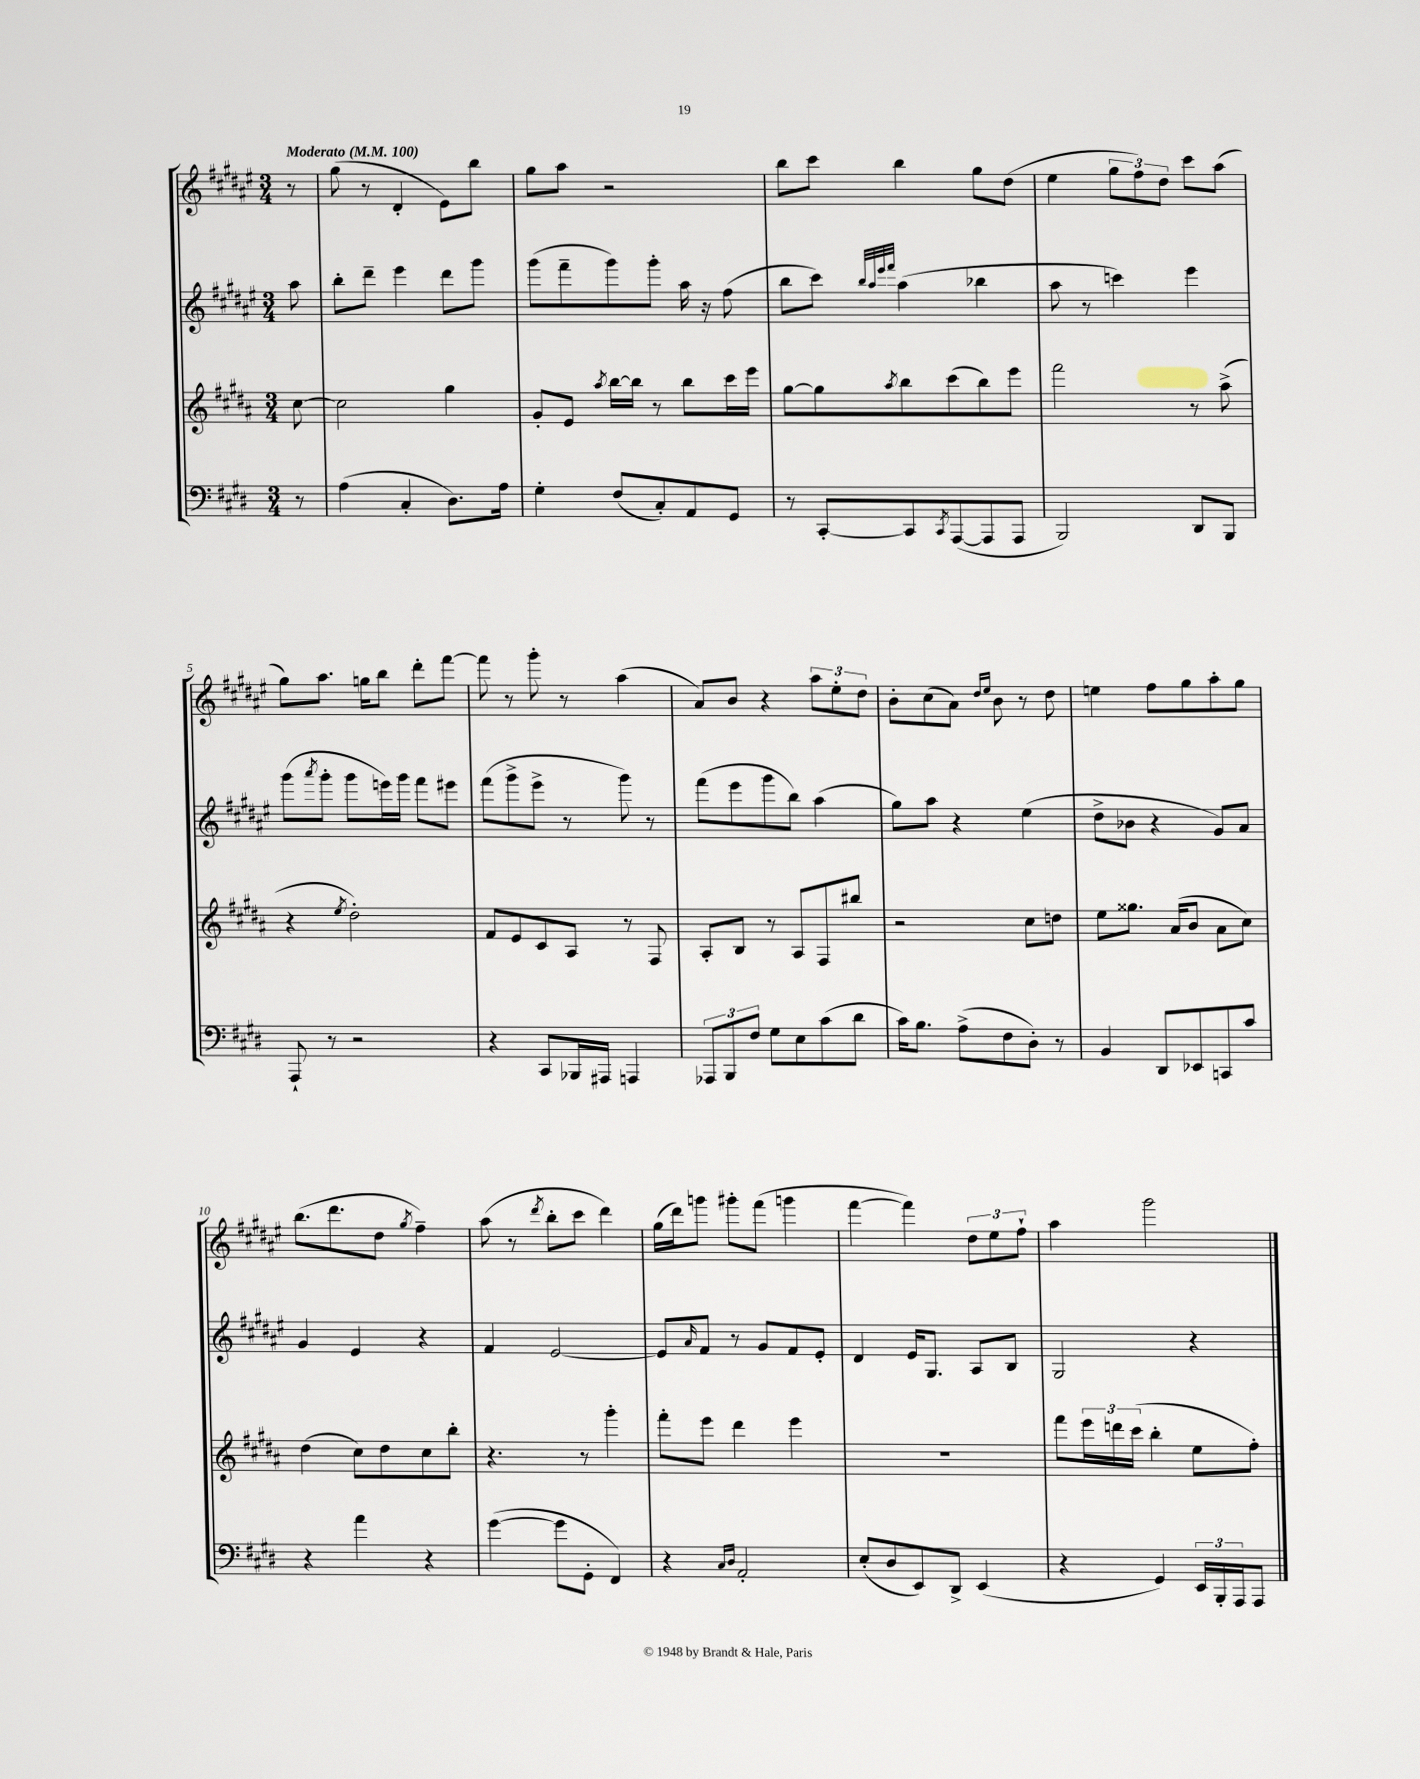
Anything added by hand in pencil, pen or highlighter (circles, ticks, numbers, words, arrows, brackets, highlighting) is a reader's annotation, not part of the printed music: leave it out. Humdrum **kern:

**kern	**kern	**kern	**kern
*staff4	*staff3	*staff2	*staff1
*clefF4	*clefG2	*clefG2	*clefG2
*k[f#c#g#d#]	*k[f#c#g#d#a#]	*k[f#c#g#d#a#e#]	*k[f#c#g#d#a#e#]
*M3/4	*M3/4	*M3/4	*M3/4
*MM100	*MM100	*MM100	*MM100
8r	[8cc#	8aa#	8r
=	=	=	=
(4A	2cc#]	8bb'	(8gg#
.	.	8ddd#~	8r
4C#'	.	4eee#	4d#'
8.D#)	4gg#	8ddd#	8e#)
.	.	8ggg#	8bb
16A	.	.	.
=	=	=	=
4G#'	8g#'	(8ggg#	8gg#
.	8e	8fff#~	8aa#
.	8qaa#	.	.
(8F#	[16bb	8ggg#)	2r
.	16bb]	.	.
8C#')	8r	8ggg#'	.
8AA	8bb	16aa#	.
.	.	16r	.
8GG#	16ccc#	(8ff#	.
.	16eee	.	.
=	=	=	=
8r	[8gg#	8bb	8bb
[8CC#'	8gg#]	8ccc#)	8ccc#
.	.	32qqbb	.
.	.	32qqaa#	.
.	.	32qqeee#	.
.	8qaa#	32qqfff#	.
8CC#]	8bb	(4aa#	4bb
8qCC#	.	.	.
([8AAA	(8ccc#	.	.
8AAA]	8bb)	4bb-	8gg#
8AAA	8eee	.	(8dd#
=	=	=	=
2BBB)	2fff#	8aa#	4ee#
.	.	8r	.
.	.	4ccc)	12gg#
.	.	.	12ff#)
.	.	.	12dd#
8DD#	8r	4eee#	8ccc#
8BBB	(8aa#^	.	(8aa#
=	=	=	=
8AAA`	4r	(8ggg#	8gg#)
.	.	8qaaa#	.
8r	.	8ggg#'	8.aa#
.	8qee	.	.
2r	2dd#')	8ggg#	.
.	.	.	16gg
.	.	16eee)	8bb
.	.	16ggg#	.
.	.	8fff#	8ddd#'
.	.	8eee#	[8fff#
=	=	=	=
4r	8f#	(8fff#	8fff#]
.	8e	8ggg#^	8r
8CC#	8c#	8eee#^	8ggg#'
16BBB-	8A#	8r	8r
16AAA#	.	.	.
4AAA	8r	8ggg#)	(4aa#
.	8F#	8r	.
=	=	=	=
12AAA-	8A#'	(8fff#	8a#)
12BBB	.	.	.
.	8B	8eee#	8b
12F#	.	.	.
8G#	8r	8ggg#	4r
8E	8A#	8bb)	.
(8c#	8F#	(4aa#	12aa#
.	.	.	12ee#'
8d#	8bb#	.	.
.	.	.	12dd#
=	=	=	=
16c#)	2r	8gg#)	8b'
8.B	.	.	.
.	.	8aa#	(8cc#
(8A^	.	4r	8a#)
.	.	.	16qqdd#
.	.	.	16qqee#
8F#	.	.	8b
8D#')	8cc#	(4ee#	8r
8r	8dd	.	8dd#
=	=	=	=
4BB	8ee	8dd#^	4ee
.	8.gg##	8b-	.
8DD#	.	4r	8ff#
.	(16a#	.	.
8EE-	8b	.	8gg#
8CC	8a#	8g#)	8aa#'
8c#	8cc#)	8a#	8gg#
=	=	=	=
4r	(4dd#	4g#	(8.bb
.	.	.	8.ddd#
4a	8cc#)	4e#	.
.	8dd#	.	8dd#
.	.	.	8qgg#
4r	8cc#	4r	4ff#~)
.	8bb'	.	.
=	=	=	=
([4g#	4.r	4f#	(8aa#
.	.	.	8r
.	.	.	8qddd#
8g#]	.	[2e#	8bb'
8GG#'	8r	.	8ccc#
4FF#)	4ggg#'	.	4ddd#)
=	=	=	=
4r	8fff#'	8e#]	(16gg#
.	.	.	16ddd#)
.	.	16qqa#	.
.	8eee	8f#	8ggg
16qqC#	.	.	.
16qqD#	.	.	.
2AA'	4ddd#	8r	8ggg#'
.	.	8g#	(8fff#
.	4eee	8f#	4ggg
.	.	8e#'	.
=	=	=	=
(8E'	2.r	4d#	[4fff#
8D#	.	.	.
8EE)	.	16e#	4fff#])
.	.	8.G#	.
8DD#^	.	.	.
(4EE	.	8A#	12dd#
.	.	.	12ee#
.	.	8B	.
.	.	.	12ff#`
=	=	=	=
4r	8fff#	2G#	4aa#
.	24eee	.	.
.	24ddd	.	.
.	(24ccc#	.	.
4GG#)	4bb'	.	2ggg#
24EE	8ee	4r	.
24BBB'	.	.	.
24AAA	.	.	.
8AAA	8ff#')	.	.
==	==	==	==
*-	*-	*-	*-
